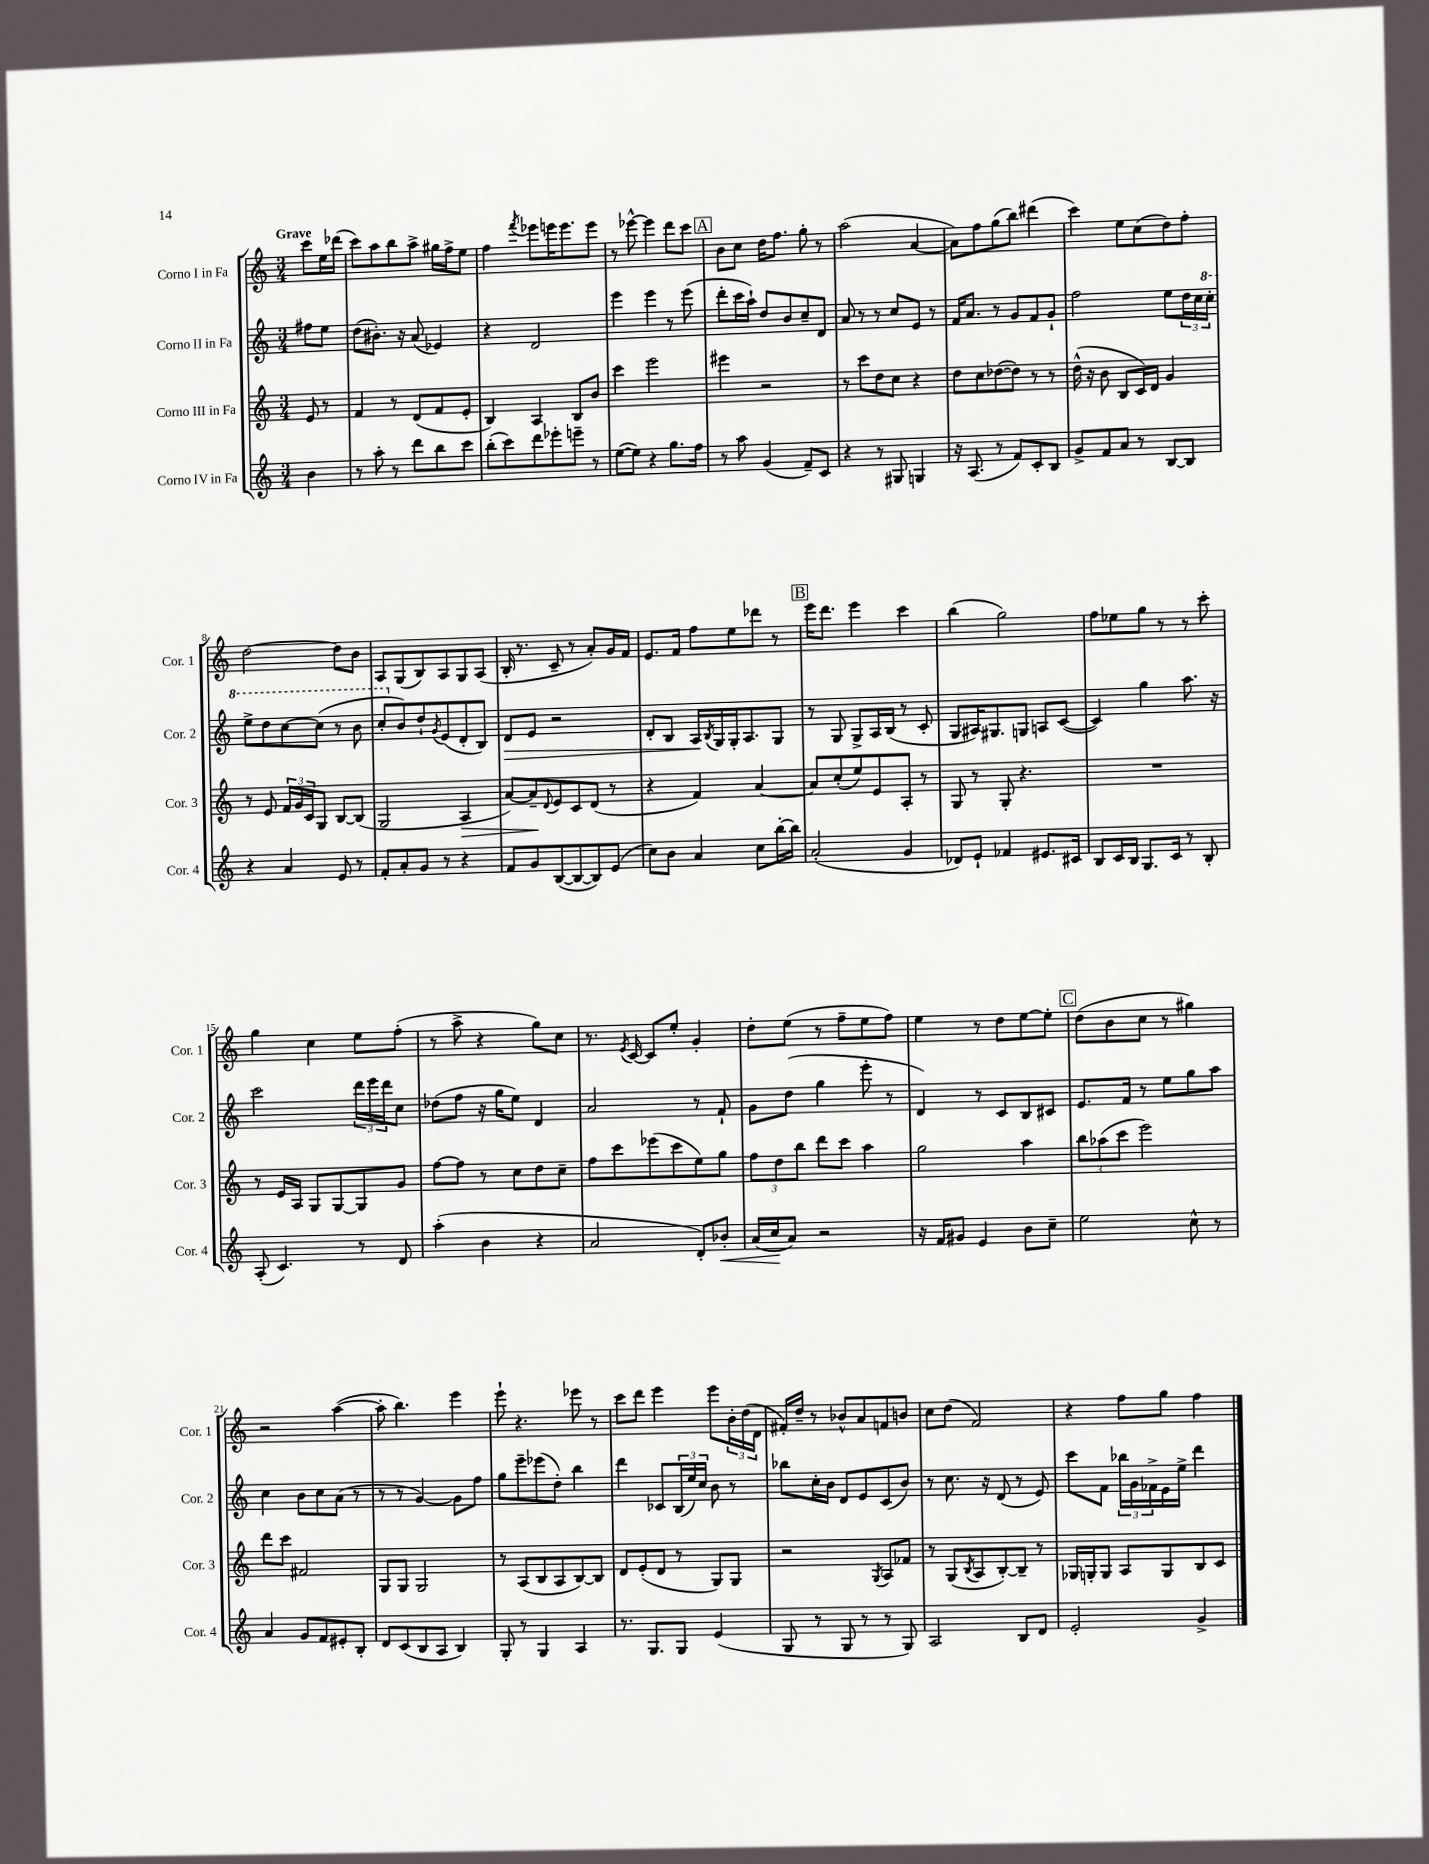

**kern	**kern	**kern	**kern
*staff4	*staff3	*staff2	*staff1
*clefG2	*clefG2	*clefG2	*clefG2
*k[]	*k[]	*k[]	*k[]
*M3/4	*M3/4	*M3/4	*M3/4
4b	8e	8ff#	8ccc
.	8r	8ee	16ee
.	.	.	(16ddd-
=	=	=	=
8r	4f	(8dd	8ccc)
8aa'	.	8.b#')	8aa
8r	8r	.	8bb
.	.	16r	.
8ddd	(8d	(8a	8aa^
8bb	8f	4e-)	16gg#
.	.	.	16ff^
8ccc	8e'	.	8ee
=	=	=	=
(8bb'	4B)	4r	4ff
8ccc)	.	.	.
.	.	.	8qfff
8ddd	4A	2d	8eee-
8eee-'	.	.	16eee
.	.	.	8.eee
8eee~	8B	.	.
8r	8b	.	8eee
=	=	=	=
([8ee	4ccc	4eee	8r
8ee])	.	.	[8eee-^^
4r	2eee	4eee	4eee-]
8.gg	.	8r	8ddd
.	.	(8eee	8ccc
16ff	.	.	.
=	=	=	=
8r	4eee#	8ddd'	8b
8aa	.	16ccc	8cc
.	.	16aa`)	.
(4g	2r	8dd	16dd
.	.	.	8.ff
.	.	8b	.
8f~)	.	8cc~	8gg'
8c	.	8d	8r
=	=	=	=
4r	8r	8a	(2aa
.	8ccc	8r	.
8r	8dd	8r	.
8G#	8cc	8cc	.
4G	4r	8e	[4a
.	.	8r	.
=	=	=	=
16r	8dd	16f	8a])
(8.A	.	8.a	.
.	8cc	.	8ff
8r	([8dd-	8r	(8gg
8f)	8dd-])	8g	8bb)
8c'	8r	8f	(4ddd#
8B	8r	8g`	.
=	=	=	=
8g^	(16dd^^	2ff	4ccc)
.	16r	.	.
8f	8b	.	.
8a	8B	.	8ee
8r	16c)	.	(8cc
.	16d	.	.
[8B	4g	8ee	8dd)
8B]	.	24dd	8ff'
.	.	24cc	.
.	.	24ccc'	.
=	=	=	=
4r	8r	8eee^	[2dd
.	8e	8ddd	.
4a	24f	[8ccc	.
.	24g	.	.
.	24c	.	.
.	8G	(8ccc]	.
8e	[8B	8r	8dd]
8r	(8B]	8bb	8b
=	=	=	=
8f'	2G	8ccc'	8A
8a'	.	8b)	(8G
8g	.	8dd`	8B)
.	.	8qg	.
8r	.	(8e	8A
4r	4A	8d'	8G
.	.	8B)	(8A
=	=	=	=
8f	[8a)	8d	16B'
.	.	.	8.r
8g	8a~]	8e	.
.	8qqd	.	.
([8B	8e	2r	8c~
8B_	8c	.	8r
8B])	(8d	.	8a')
(8e	8r	.	16g
.	.	.	16f
=	=	=	=
8cc)	4r	8d'	8.e
8b	.	8B	.
.	.	.	16f
4a	4f)	16A	8ff
.	.	8qB	.
.	.	16G	.
.	.	16G'	8ee
.	.	8.A	.
8cc	[4a	.	8ddd-
[16bb'	.	8G	8r
16bb]	.	.	.
=	=	=	=
(2a'	8a]	8r	16eee
.	.	.	8.ddd
.	(8cc'	8G	.
.	8ee)	8G^	4eee
.	8e	16A	.
.	.	(16B	.
4g	8A'	8r	4ccc
.	8r	8c'	.
=	=	=	=
8d-)	8G	8G	(4bb
8e`	8r	16A#)	.
.	.	8.G#	.
4f-	8G'	.	2gg)
.	4.r	8G	.
8.e#	.	8A	.
.	.	([8c	.
16c#	.	.	.
=	=	=	=
8B	2.r	4c])	8ff
16c	.	.	8ee-
16B	.	.	.
8.G	.	4gg	8gg
.	.	.	8r
16c	.	.	.
8r	.	8.aa	8r
8B'	.	.	8ccc'
.	.	16r	.
=	=	=	=
(8A'	8r	2ccc	4gg
4.c)	16e	.	.
.	16A	.	.
.	8G	.	4cc
.	[8G	.	.
8r	8G]	24ddd	8ee
.	.	24eee	.
.	.	24ddd	.
8d	8g	8cc	(8ff'
=	=	=	=
(4aa'	[8ff	(8dd-	8r
.	8ff]	8ff	8aa^
4b	8r	16r	4r
.	.	16gg	.
.	8cc	8ee)	.
4r	8dd	4d	8gg)
.	8cc~	.	8cc
=	=	=	=
2a	8ff	2a	8.r
.	8ccc	.	.
.	.	.	8qe
.	.	.	[16c
.	(8eee-	.	8c]
.	8ccc	.	8ee'
8d')	8ee)	8r	4g'
8b-'	8gg	8f`	.
=	=	=	=
(16a	12ff	8g	8dd'
16cc	.	.	.
.	12dd	.	.
8a)	.	(8dd	(8ee
.	12bb	.	.
2r	8ddd	4gg	8r
.	8ccc	.	8ff~
.	4aa	8eee'	8ee
.	.	8r	8ff)
=	=	=	=
16r	2gg	4d)	4ee
16f	.	.	.
8g#	.	.	.
4e	.	8r	8r
.	.	8c	8dd
8b	4aa	8B	[8ee
8cc~	.	8c#	8ee']
=	=	=	=
2ee	12bb	8.e	(8dd
.	(12aa-	.	.
.	.	.	8b
.	12ccc	.	.
.	.	16f	.
.	2eee)	8r	8cc
.	.	8ee	8r
8cc^^	.	8gg	4gg#)
8r	.	8aa	.
=	=	=	=
4a	8ddd	4cc	2r
.	8ccc	.	.
8g	2f#	8b	.
8f	.	8cc	.
8e#'	.	(8a	([4aa
8B'	.	8r	.
=	=	=	=
8d	8G	8r	8aa']
(8c	8G	8r	4.bb)
8B	2G	[4g)	.
8A	.	.	.
4B)	.	8g]	4eee
.	.	8ff	.
=	=	=	=
8G'	8r	8gg	8eee`
8r	(8A	8eee~	4.r
4G	8B	(8eee-	.
.	8A	8dd')	.
4A	[8B)	4bb	8eee-
.	8B]	.	8r
=	=	=	=
8.r	8d	4ddd	8ccc
.	(8e'	.	8ddd
8.G	.	.	.
.	8d	8c-	4eee
8G	8r	(24B	.
.	.	24ee)	.
.	.	24cc	.
(4e	8G)	8b	8eee
.	8G	8r	24b'
.	.	.	(24dd
.	.	.	24d
=	=	=	=
8G	2r	8bb-	16f#')
.	.	.	16dd~
8r	.	16cc'	8r
.	.	16b	.
8G	.	8d	8b-^^
8r	.	8e	8a
.	8qG	.	.
8r	8A	(8c	8f
8G)	8f-	8b)	8b
=	=	=	=
2A	8r	8r	8cc
.	(8G	8.cc	(8dd
.	8qB	.	.
.	8A	.	2f)
.	.	16r	.
.	[8B')	(8d	.
8B	8B~]	8r	.
8d	8r	8e)	.
=	=	=	=
2e'	16G-	8ccc	4r
.	16G'	.	.
.	8G	8f	.
.	8A	24bb-	8ff
.	.	24g	.
.	.	24f-^	.
.	8G	16e	8gg
.	.	16ee^	.
4g^	8B	4ddd	4ff
.	8c	.	.
==	==	==	==
*-	*-	*-	*-
